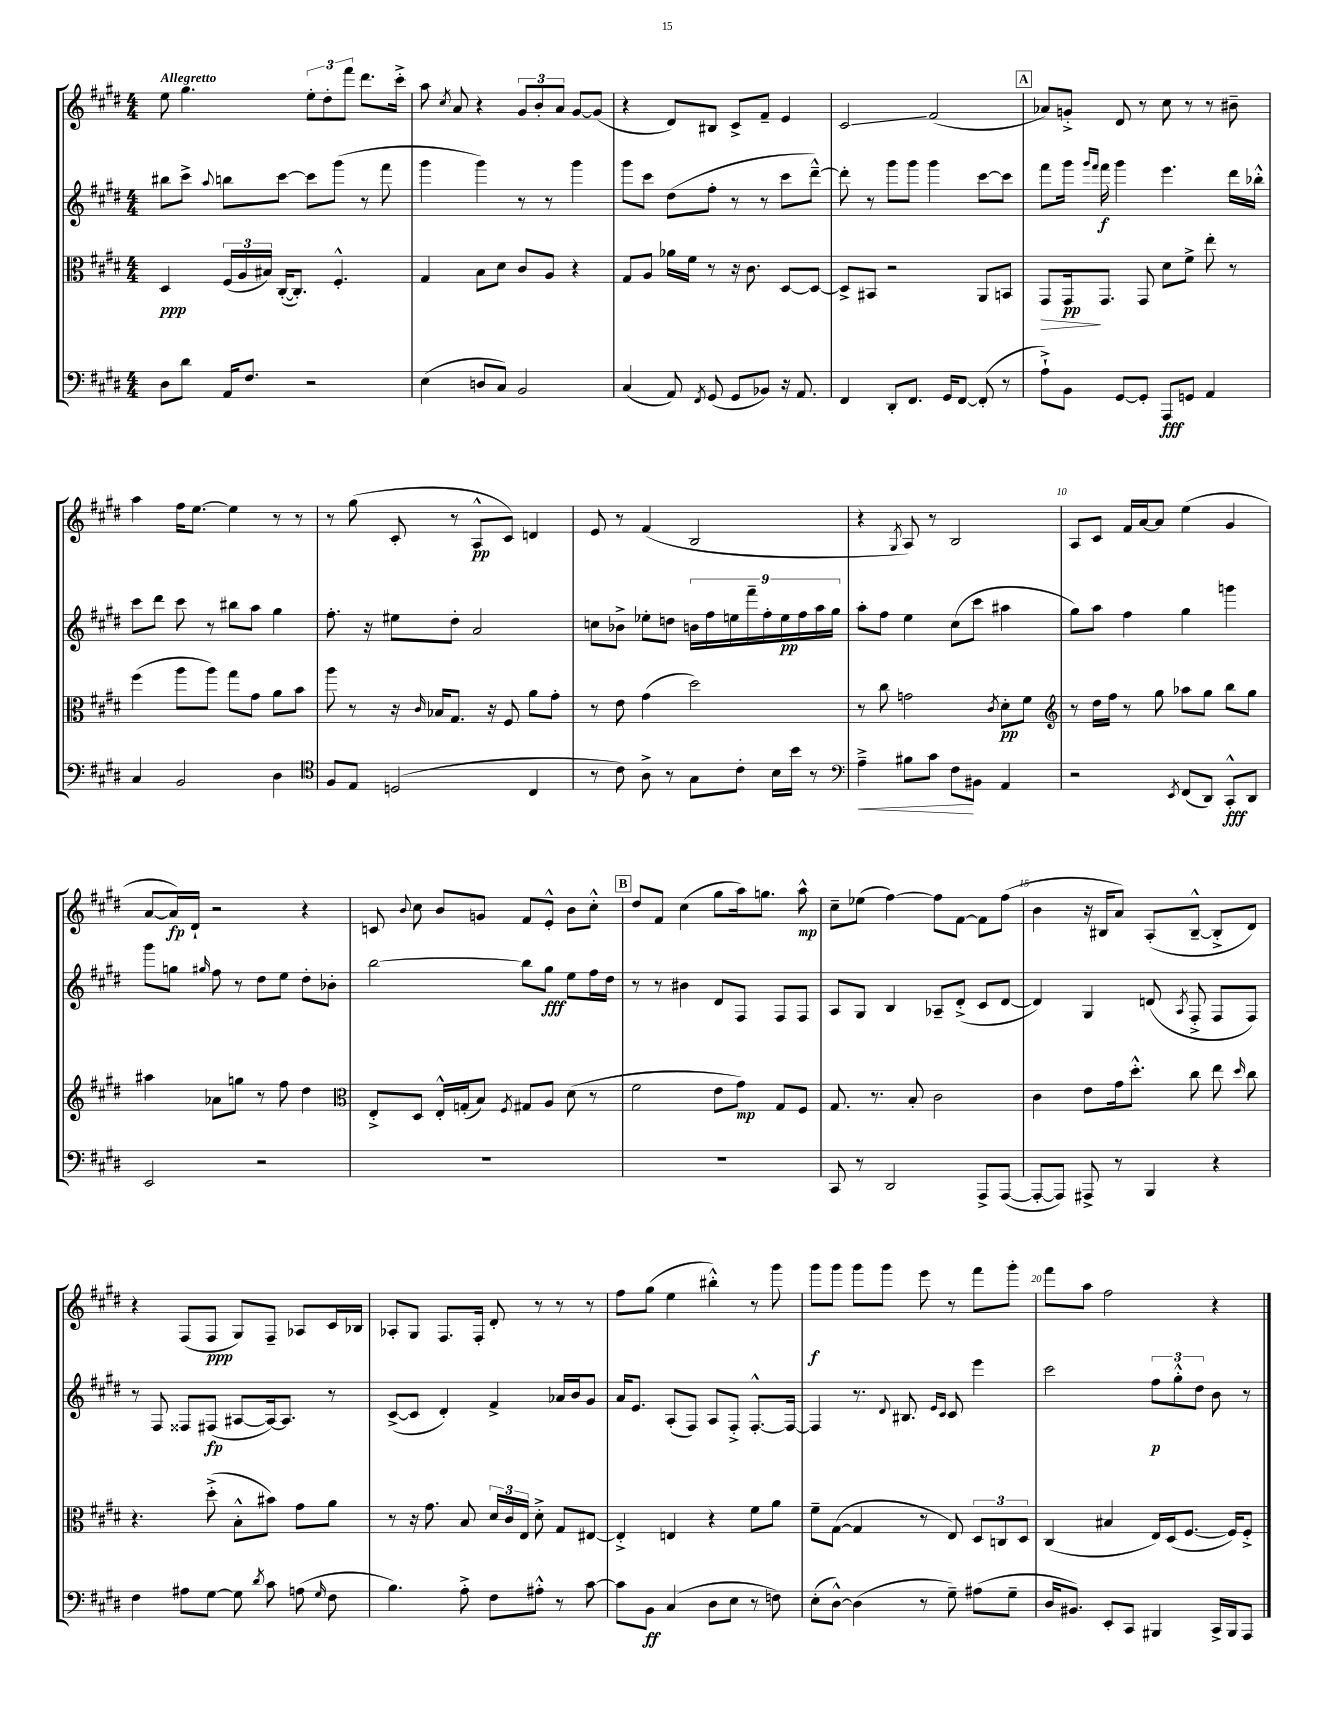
<<
\new StaffGroup <<
\new Staff = "s0" {
    \clef treble \key e \major \numericTimeSignature \time 4/4 \tempo "Allegretto"
    \autoBeamOff e''8 gis''4. \tuplet 3/2 { e''8[-. dis''8-. fis'''8] } dis'''8.[ cis'''16]-.-> |
    a''8 \acciaccatura { cis''8 } a'8 r4 \tuplet 3/2 { gis'8[ b'8-. a'8] } gis'8[~ gis'8]( |
    r4 dis'8[) bis8] cis'8[-> fis'8]-- e'4 |
    cis'2\glissando fis'2( |
    \mark \markup { \box "A" } aes'8[) g'8]-.-> dis'8 r8 cis''8 r8 r8 bis'8-- |
    a''4 fis''16[ e''8.]~ e''4 r8 r8 |
    r8 gis''8( cis'8-. r8 a8[-^\pp cis'8]) d'4 |
    e'8 r8 fis'4( b2 |
    r4 \acciaccatura { gis8 } a8) r8 b2 |
    a8[ cis'8] fis'16[ a'16~ a'8] e''4( gis'4 |
    a'8[~ a'16\fp) dis'16]-! r2 r4 |
    c'8 \appoggiatura { b'8 } cis''8 b'8[ g'8] fis'8[ e'8]-.-^ b'8[ cis''8]-.-^ |
    \mark \markup { \box "B" } dis''8[ fis'8] cis''4( gis''8[ a''16) g''8.] a''8-^\mp |
    cis''8[-- ees''8]( fis''4~) fis''8[ fis'8]~ fis'8[ fis''8]( |
    b'4 r16 bis16[ a'8]) a8[-.( bis8]~---^ bis8[-.-> dis'8]) |
    r4 fis8[( fis8]\ppp gis8[) fis8]-- aes8[ cis'16 bes16] |
    aes8[-. gis8] fis8.[ fis16]-. dis'8-. r8 r8 r8 |
    fis''8[ gis''8]( e''4 bis''4-.-^) r8 gis'''8 |
    gis'''8[\f gis'''8] gis'''8[ gis'''8] e'''8 r8 fis'''8[ gis'''8]-. |
    fis'''8[ a''8] fis''2 r4 \bar "|." |
}
\new Staff = "s1" {
    \clef treble \key e \major \numericTimeSignature \time 4/4
    \autoBeamOff bis''8[ cis'''8]-> \appoggiatura { a''8 } b''8[ cis'''8]~ cis'''8[ gis'''8]( r8 fis'''8 |
    gis'''4 gis'''4) r8 r8 gis'''4 |
    gis'''8[ cis'''8] dis''8[( fis''8]-. r8 r8 cis'''8[ dis'''8]~---^) |
    dis'''8-. r8 gis'''8[ gis'''8] gis'''4 cis'''8[~ cis'''8] |
    \mark \markup { \box "A" } fis'''8[ gis'''16] \grace { gis'''16[ fis'''16] } fis'''16\f gis'''4 e'''4. dis'''16[ bes''16]-.-^ |
    cis'''8[ dis'''8] cis'''8 r8 bis''8[ a''8] gis''4 |
    fis''8.-. r16 eis''8[ dis''8]-. a'2 |
    c''8[ bes'8]-> ees''8[-. d''8] \tuplet 9/8 { b'16[ fis''16 e''16 fis'''16-- fis''16-. e''16\pp fis''16 a''16 gis''16] } |
    a''8[-. fis''8] e''4 cis''8[( cis'''8] ais''4 |
    gis''8[) a''8] fis''4 gis''4 g'''4 |
    gis'''8[ g''8] \grace { gis''16 } fis''8 r8 dis''8[ e''8] dis''8[-. bes'8]-. |
    b''2~ b''8[ gis''8]\fff e''8[ fis''16 dis''16] |
    \mark \markup { \box "B" } r8 r8 bis'4 dis'8[ fis8] fis8[ fis8] |
    a8[ gis8] b4 aes8[-- dis'8]-.->( cis'8[ dis'8]~ |
    dis'4) gis4 d'8( \acciaccatura { a8 } fis8-.-> fis8[ fis8]) |
    r8 fis8 fisis8[ fis8]\fp( ais8[~ ais16~) ais8.] r8 |
    cis'8[~->( cis'8] dis'4-.) fis'4-> aes'16[ b'16 gis'8] |
    a'16[ e'8.] a8[-.( fis8]) a8[ fis8]-.-> fis8.[~-.-^ fis16]~ |
    fis4 r8. \appoggiatura { dis'8 } bis8. \grace { e'16[ cis'16] } cis'8 e'''4 |
    cis'''2 \tuplet 3/2 { fis''8[\p gis''8-.-^ dis''8] } b'8 r8 \bar "|." |
}
\new Staff = "s2" {
    \clef alto \key e \major \numericTimeSignature \time 4/4
    \autoBeamOff dis4\ppp \tuplet 3/2 { fis16[( a16 bis16]) } cis16[~-.( cis8.]-.) fis4.-.-^ |
    gis4 b8[ dis'8] cis'8[ a8] r4 |
    gis8[ a8] aes'16[ fis'16] r8 r16 cis'8. dis8[~ dis8]~ |
    dis8[-> bis,8] r2 a,8[ b,8] |
    \mark \markup { \box "A" } gis,8[\> gis,16\pp\! gis,8.] gis,8 dis'8[ fis'8]-> e''8-. r8 |
    fis''4( a''8[ a''8]) gis''8[ gis'8] a'8[ b'8] |
    a''8 r8 r16 \grace { cis'16 } bes16[ gis8.] r16 fis8 a'8[ gis'8]-. |
    r8 e'8 gis'4( dis''2) |
    r8 cis''8 g'2 \acciaccatura { cis'8 } dis'8[-.\pp fis'8] |
    \clef treble r8 dis''16[ fis''16] r8 gis''8 aes''8[ gis''8] b''8[ gis''8] |
    ais''4 aes'8[ g''8] r8 fis''8 dis''4 |
    \clef alto e8[-.-> dis8] e16[-.-^ g16-.( b8]) \acciaccatura { fis8 } gis8[ a8] dis'8( r8 |
    \mark \markup { \box "B" } fis'2 e'8[ gis'8]\mp) gis8[ fis8] |
    gis8. r8. b8-. cis'2 |
    cis'4 e'8[ gis'16 dis''8.]-.-^ cis''8 e''8 \grace { dis''16 } cis''8 |
    r4. dis''8-.->( b8[-.-^ bis'8]) gis'8[ a'8] |
    r8 r16 gis'8. b8 \tuplet 3/2 { dis'16[ cis'16 e16] } dis'8-.-> gis8[ eis8]~ |
    eis4-.-> e4 r4 fis'8[ a'8] |
    fis'8[-- gis8]~( gis4 r8 e8) \tuplet 3/2 { dis8[ c8 dis8] } |
    cis4( bis4 e16[) dis16( fis8.]~ fis16[) fis8]-.-> \bar "|." |
}
\new Staff = "s3" {
    \clef bass \key e \major \numericTimeSignature \time 4/4
    \autoBeamOff dis8[ dis'8] a,16[ fis8.] r2 |
    e4( d8[ cis8]) b,2 |
    cis4( a,8) \acciaccatura { fis,8 } gis,8( gis,8[ bes,8]) r16 a,8. |
    fis,4 dis,8[-. fis,8.] gis,16[ fis,8]~ fis,8-.( r8 |
    \mark \markup { \box "A" } a8[-!->) b,8] gis,8[~ gis,8]-. a,,8[\fff g,8] a,4 |
    cis4 b,2 dis4 |
    \clef tenor fis8[ e8] d2( cis4 |
    r8 cis'8) a8-> r8 gis8[ cis'8]-. b16[ b'16] r8 |
    \clef bass a4--->\< bis8[ cis'8] fis8[\! bis,8] a,4 |
    r2 \acciaccatura { e,8 } fis,8[( dis,8]) cis,8[-.-^\fff dis,8] |
    e,2 r2 |
    R1 |
    \mark \markup { \box "B" } R1 |
    cis,8 r8 dis,2 a,,8[-> a,,8]~( |
    a,,8[~-. a,,8]) ais,,8-> r8 b,,4 r4 |
    fis4 ais8[ gis8]~ gis8 \acciaccatura { dis'8 } cis'8 a8( \grace { gis16 } fis8 |
    b4.) a8-.-> fis8[ ais8]-.-^ r8 cis'8~ |
    cis'8[ b,8]\ff cis4( dis8[ e8] r8 f8) |
    e8[-.( dis8]~-^) dis4( r8 gis8--) ais8[( gis8]-- |
    dis16[ bis,8.]) e,8[-. cis,8] bis,,4 cis,16[-> bis,,16 a,,8] \bar "|." |
}
>>
>>
\layout { \context { \Score \override BarNumber.break-visibility = ##(#f #t #t) barNumberVisibility = #(every-nth-bar-number-visible 5) } }
